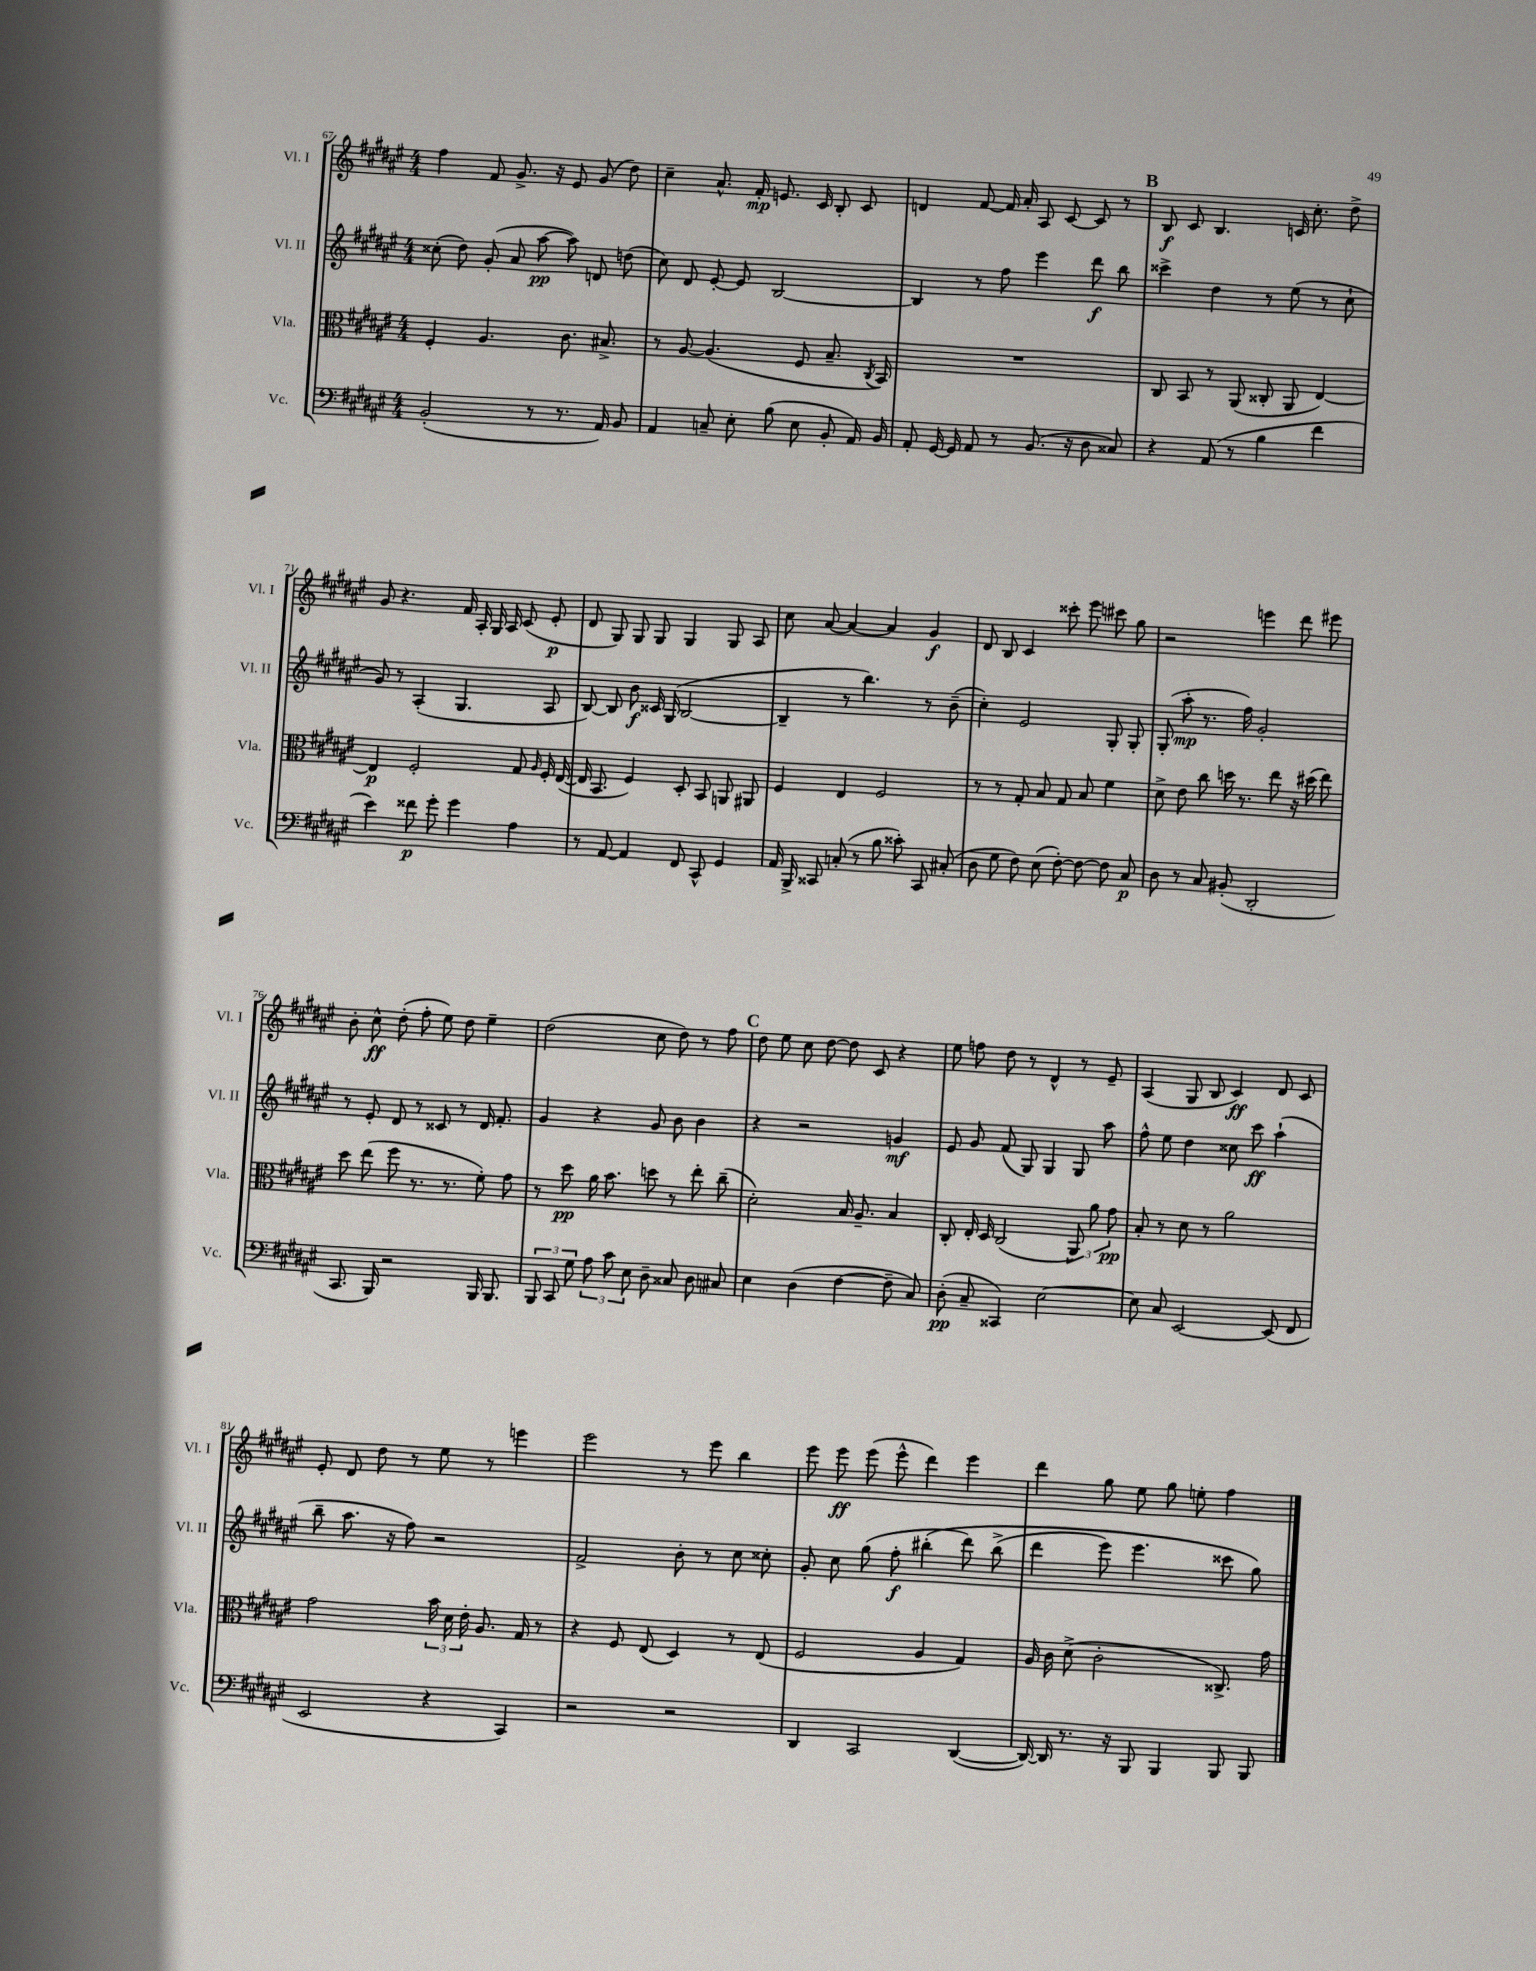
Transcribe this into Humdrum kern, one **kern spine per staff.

**kern	**kern	**kern	**kern
*staff4	*staff3	*staff2	*staff1
*clefF4	*clefC3	*clefG2	*clefG2
*k[f#c#g#d#a#e#]	*k[f#c#g#d#a#e#]	*k[f#c#g#d#a#e#]	*k[f#c#g#d#a#e#]
*M4/4	*M4/4	*M4/4	*M4/4
(2BB'/	4F#'/	(8cc##'\	4ff#\
.	.	8dd#\)	.
.	4.A#/	(8g#'/	8f#/
.	.	8a#/	8.g#^/
8r	.	[8aa#\	.
.	.	.	16r
8.r	8.c#\	8aa#\])	8e#/
.	.	8d/	(8g#/
16AA#/)	8.B#^/	.	.
8BB/	.	(8dd\	8dd#\)
=	=	=	=
4AA#/	8r	8cc#\)	4cc#~\
.	[8A#/	8d#/	.
8C~/	(4.A#/]	[8e#'/	8.a#^^/
8E#'\	.	8e#/]	.
.	.	.	16f#'/
(8B\	.	[2B/	8.e/
8E#\	8F#/	.	.
.	.	.	16c#/
8BB'/	8.B~/	.	8B'/
16AA#/)	.	.	8c#/
.	8qC#/	.	.
16BB/	16BB/)	.	.
=	=	=	=
8AA#'/	1r	4B/]	4d/
[16GG#/	.	.	.
16GG#/]	.	.	.
8AA#/	.	8r	[8f#/
8r	.	8ff#\	16f#/]
.	.	.	16a#'/
(8.BB/	.	4eee#\	8A#/
.	.	.	[8c#/
16r	.	.	.
8D#\	.	8ddd#\	8c#/]
8C##/)	.	8bb\	8r
=	=	=	=
4r	8C#/	4ccc##^\	8B/
.	8BB/	.	8c#/
(8AA#/	8r	4dd#\	4.B/
8r	(8AA#/	.	.
4B\	8C##'/	8r	.
.	8AA#/	(8ee#\	16c/
.	.	.	8.cc#'\
4f#\	[4E#/)	8r	.
.	.	8cc#`\	8dd#^\
=	=	=	=
4e#\)	4E#/]	8g#/)	8g#/
.	.	8r	4.r
8f##\	2F#'/	(4A#'/	.
8g#'\	.	.	.
4g#\	.	4.G#/	16f#/
.	.	.	16A#'/
.	.	.	16G#/
.	.	.	16A#/
4A#\	8G#/	.	(8c#/
.	16qqA#/	.	.
.	16F#'/	8A#/	8e#'/
.	([16E#/	.	.
=	=	=	=
8r	16E#/]	[8B/)	8d#/
.	8.BB/	.	.
[8AA#/	.	8B/]	8G#/)
4AA#/]	4F#/)	8b\	8G#/
.	.	16c##/	8G#/
.	.	(16G#/	.
8FF#/	8D#'/	[2B/	4G#/
8CC#^^/	8BB/	.	.
4GG#/	8AA/	.	8G#/
.	8AA#/	.	8A#/
=	=	=	=
16AA#/	4F#/	4B~/]	8cc#\
16BBB^/	.	.	.
8CC##/	.	.	[8a#/
(8C'/	4E#/	8r	4a#/_
8r	.	4.bb\)	.
8B\	2F#/	.	4a#/]
8c##'\)	.	.	.
8CC##/	.	8r	4g#/
(8C#'/	.	(8b~\	.
=	=	=	=
8D#\	8r	4cc#'\)	8d#/
8G#\	8r	.	8B/
8F#\)	8G#'/	2e#/	4c#/
(8E#\	8B/	.	.
[8F#'\)	8G#/	.	8ccc##'\
8F#\_	8B/	.	8eee#\
8F#\]	4f#\	8G#'/	8ccc#\
8C#/	.	8G#'/	8gg#\
=	=	=	=
8D#\	8d#^\	(8G#'/	2r
8r	8e#\	8aa#'\	.
8C#/	8cc#\	8.r	.
(8BB#'/	16dd\	.	.
.	8.r	16ff#\)	.
2DD#'/	.	2g#'/	4eee\
.	8ee#\	.	.
.	16r	.	8ddd#\
.	(16dd#\	.	.
.	8ee#\)	.	8eee#\
=	=	=	=
8.CC#/	8dd#\	8r	8b'\
.	(8ee#\	8e#'/	8cc#^^\
16BBB/)	.	.	.
2r	8ff#\	8d#/	(8dd#'\
.	8.r	8r	8ff#'\
.	.	8c##/	8ee#\)
.	8.r	.	.
.	.	8r	8dd#\
16BBB/	8f#'\)	16d#/	4ee#~\
8.BBB/	.	8.f#'/	.
.	8g#\	.	.
=	=	=	=
12BBB/	8r	4g#/	(2dd#\
12CC#/	.	.	.
.	8dd#\	.	.
12G#\	.	.	.
12A#\	16a#\	4r	.
.	8.b\	.	.
12c#\	.	.	.
12E#\	.	.	.
8D#~\	8dd\	8g#/	8cc#\
8C##/	8r	8b\	8dd#\)
8D#\	8ee#'\	4b\	8r
8C#/	(8cc#~\	.	8ff#\
=	=	=	=
4E#\	2d#'\)	4r	8dd#\
.	.	.	8ee#\
(4D#\	.	2r	8cc#\
.	.	.	[8dd#\
[4F#\	16B/	.	8dd#\]
.	8.A#~/	.	.
.	.	.	8c#/
8F#~\]	4B/	4g/	4r
8C#/)	.	.	.
=	=	=	=
(8D#'\	8C#'/	8e#/	8ee#\
8C#~/	16E#'/	8g#/	8ff\
.	16D#/	.	.
4CC##/)	(2C#/	(8f#/	8dd#\
.	.	8G#/)	8r
[2E#\	.	4G#/	4d#^^/
.	12AA#/)	8G#/	8r
.	12a#\	.	.
.	.	8aa#\	8e#~/
.	12g#\	.	.
=	=	=	=
8E#\]	8B'/	8ff#^^\	(4A#/
8C#/	8r	8ee#\	.
[2EE#/	8d#\	4dd#\	8G#/
.	8r	.	8B/
.	2a#\	8cc##\	4c#/)
.	.	8ccc#\	.
(8EE#/]	.	(4aa#`\	8d#/
8FF#/	.	.	8c#/
=	=	=	=
2EE#/	2g#\	8bb~\	8e#'/
.	.	8.aa#\	8d#/
.	.	.	8dd#\
.	.	16r	.
.	.	8ff#\)	8r
4r	24b\	2r	8ee#\
.	24d#\	.	.
.	24e#'\	.	.
.	8.A#/	.	8r
4CC#/)	.	.	4eee\
.	16G#/	.	.
.	8r	.	.
=	=	=	=
2r	4r	2f#^/	2eee#\
.	8F#/	.	.
.	(8E#/	.	.
2r	4D#/)	8b'\	8r
.	.	8r	8eee#\
.	8r	8cc#\	4bb\
.	(8E#/	8cc##'\	.
=	=	=	=
4DD#/	2F#/	8g#'/	8eee#\
.	.	8cc#\	8eee#\
2CC#/	.	(8gg#\	(8eee#\
.	.	8ff#'\	8eee#^^\
.	4A#/	&(4bb#'\	4ddd#\)
([4DD#/	4G#/)	8ddd#\)	4eee#\
.	.	(8bb#^\	.
=	=	=	=
16DD#/_)	16A#/	4ddd#\	4ddd#\
16DD#/]	16c#\	.	.
8.r	(8d#^\	.	.
.	2c#'\	8eee#\)	8gg#\
16r	.	.	.
8BBB/	.	4.eee#\	8ee#\
4BBB/	.	.	8gg#\
.	.	.	8ee'\
8BBB/	8.C##^/)	8ccc##\	4ff#\
8BBB/	.	8gg#\&)	.
.	16g#\	.	.
==	==	==	==
*-	*-	*-	*-
